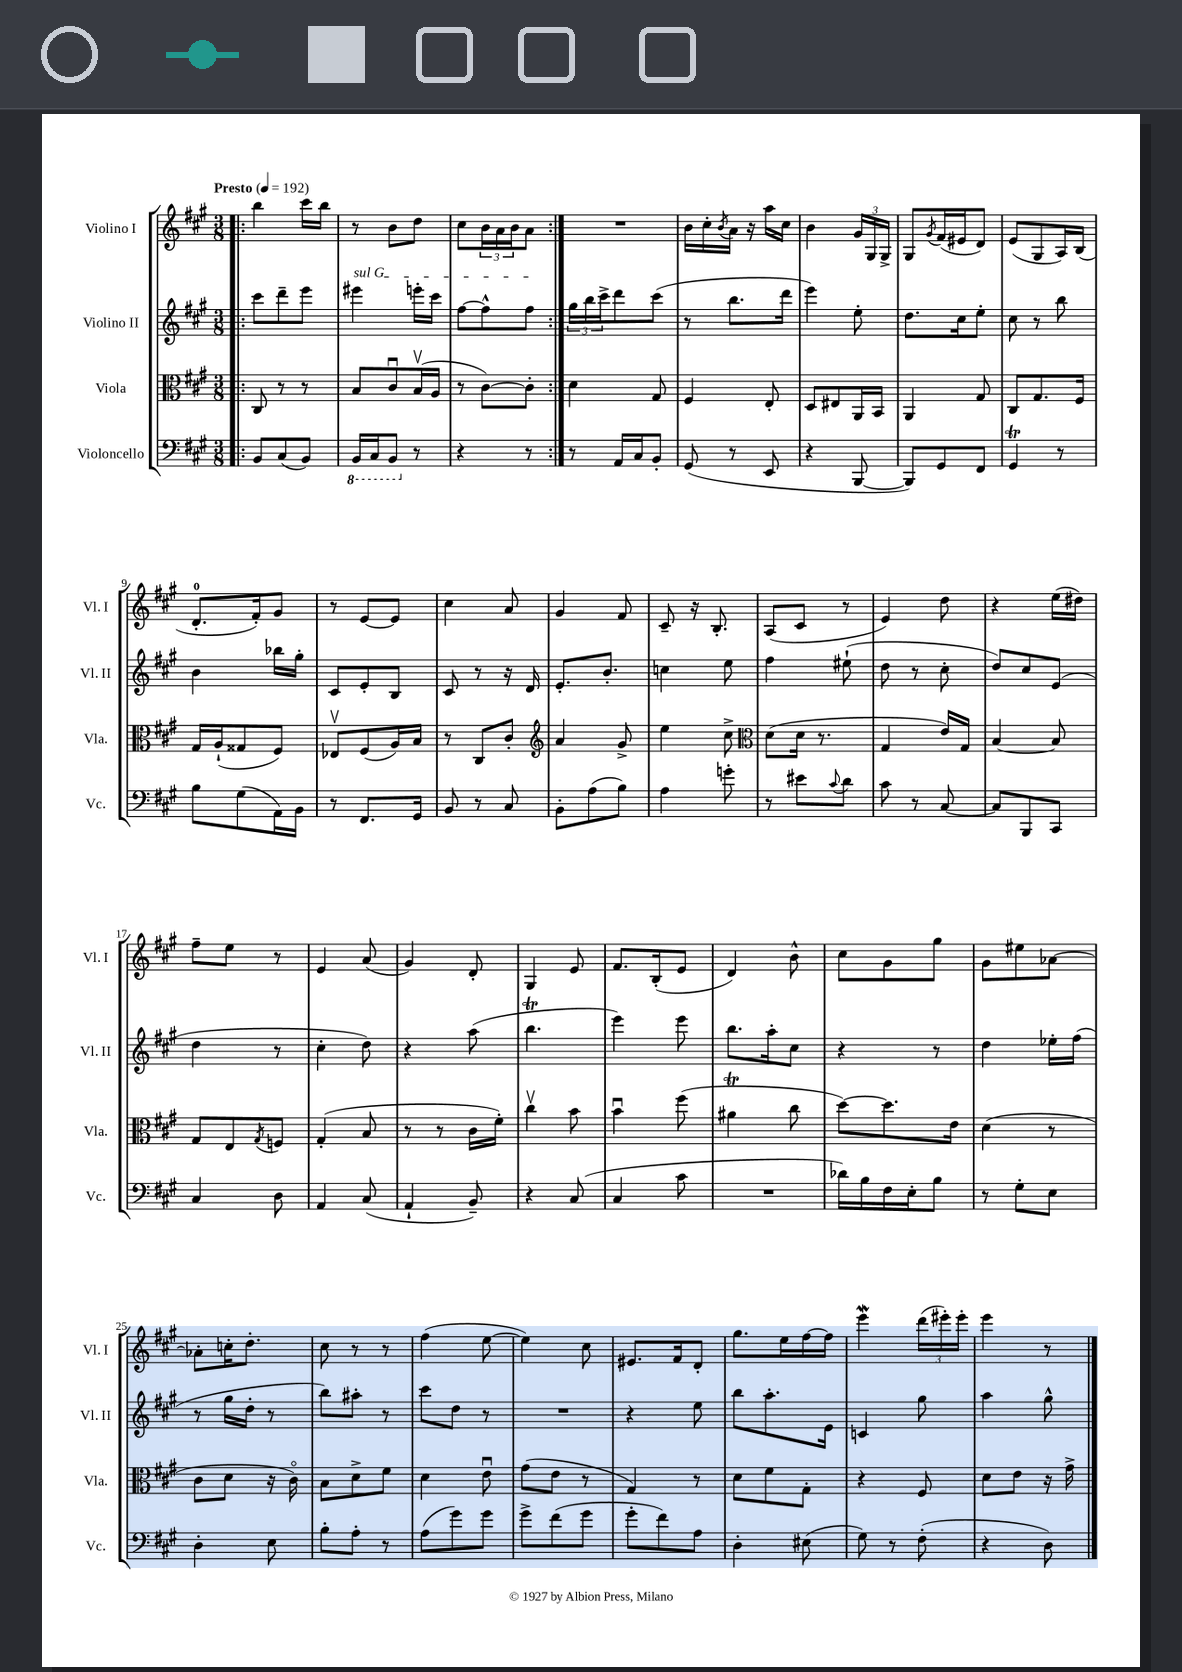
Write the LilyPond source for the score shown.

<<
\new StaffGroup <<
\new Staff = "s0" \with { instrumentName = "Violino I" shortInstrumentName = "Vl. I" } {
    \clef treble \key a \major \numericTimeSignature \time 3/8 \tempo "Presto" 4 = 192
    \repeat volta 2 { \bar ".|:" b''4 cis'''16 b''16 |
    r8 b'8 d''8 |
    cis''8 \tuplet 3/2 { b'16 a'16 b'16 } a'8 | }
    R4. |
    b'16 cis''16-. \acciaccatura { b'8 } a'16 r16 a''16 cis''16 |
    b'4 \tuplet 3/2 { gis'16 gis16 gis16-> } |
    gis8 \acciaccatura { gis'8 } fis'16( eis'16 d'8) |
    e'8( gis8 a16) b16( |
    d'8.-0-. fis'16-.) gis'8 |
    r8 e'8~ e'8 |
    cis''4 a'8 |
    gis'4 fis'8 |
    cis'8-- r16 b8.-. |
    a8( cis'8 r8 |
    e'4) d''8 |
    r4 e''16( dis''16) |
    fis''8-- e''8 r8 |
    e'4 a'8( |
    gis'4) d'8-. |
    gis4 e'8 |
    fis'8. b16-.( e'8 |
    d'4) b'8-^ |
    cis''8 gis'8 gis''8 |
    gis'8 eis''8 aes'8~ |
    aes'8-. c''16-. d''8.-. |
    cis''8 r8 r8 |
    fis''4( e''8~ |
    e''4) cis''8 |
    eis'8. fis'16 d'8-. |
    gis''8. e''16 fis''16~ fis''16 |
    e'''4\mordent \tuplet 3/2 { d'''16( eis'''16-.) eis'''16-. } |
    e'''4 r8 \bar "|." |
}
\new Staff = "s1" \with { instrumentName = "Violino II" shortInstrumentName = "Vl. II" } {
    \clef treble \key a \major \numericTimeSignature \time 3/8
    \repeat volta 2 { \bar ".|:" cis'''8 d'''8-- e'''8 |
    \once \override TextSpanner.bound-details.left.text = \markup { \italic "sul G" } eis'''4\startTextSpan e'''16-. cis'''16 |
    fis''8~ fis''8-^ fis''8\stopTextSpan | }
    \tuplet 3/2 { gis''16 b''16 cis'''16-> } d'''8 cis'''8( |
    r8 b''8. d'''16 |
    e'''4) e''8-. |
    d''8. cis''16 e''8-. |
    cis''8 r8 b''8 |
    b'4 bes''16 gis''16-. |
    cis'8 e'8-. b8 |
    cis'8 r8 r16 d'16 |
    e'8.-. b'8.-. |
    c''4 e''8 |
    fis''4 eis''8-!( |
    d''8 r8 cis''8-. |
    d''8) cis''8 e'8( |
    d''4 r8 |
    cis''4-. d''8) |
    r4 a''8( |
    b''4.\trill |
    e'''4) e'''8 |
    b''8. a''16-. cis''8 |
    r4 r8 |
    d''4 ees''16-. fis''16( |
    r8 gis''16 d''16-. r8 |
    b''8) ais''8-. r8 |
    cis'''8 d''8 r8 |
    R4. |
    r4 e''8 |
    b''8 a''8.-. e'16 |
    c'4 gis''8 |
    a''4 gis''8-^ \bar "|." |
}
\new Staff = "s2" \with { instrumentName = "Viola" shortInstrumentName = "Vla." } {
    \clef alto \key a \major \numericTimeSignature \time 3/8
    \repeat volta 2 { \bar ".|:" cis8 r8 r8 |
    b8 cis'8\downbow b16\upbow( a16 |
    r8 cis'8~) cis'8-. | }
    d'4 gis8 |
    fis4 e8-. |
    d8 eis8 a,16 b,16 |
    a,4 gis8 |
    cis8 gis8. fis16 |
    gis16 a16-!( gisis8 fis8) |
    ees8\upbow fis8( a16) b16 |
    r8 cis8 cis'8-. |
    \clef treble a'4 gis'8-> |
    e''4 cis''8-> |
    \clef alto d'8( d'16 r8. |
    gis4 e'16) gis16 |
    b4~ b8 |
    gis8 e8 \acciaccatura { gis8 } f8 |
    gis4-.( b8 |
    r8 r8 cis'16 fis'16-.) |
    cis''4\upbow b'8 |
    b'4\downbow fis''8( |
    ais'4\trill cis''8 |
    d''8~) d''8. e'16 |
    d'4( r8 |
    cis'8 d'8 r16 cis'16\flageolet) |
    b8 d'8-> fis'8 |
    d'4 e'8\downbow |
    gis'8( e'8 r8 |
    gis4) r8 |
    d'8 fis'8 gis8-. |
    r4 fis8 |
    d'8 e'8 r16 gis'16-> \bar "|." |
}
\new Staff = "s3" \with { instrumentName = "Violoncello" shortInstrumentName = "Vc." } {
    \clef bass \key a \major \numericTimeSignature \time 3/8
    \repeat volta 2 { \bar ".|:" b,8 cis8( b,8) |
    \ottava #-1 b,,16 cis,16 b,,8 \ottava #0 r8 |
    r4 r8 | }
    r8 a,16 cis16 b,8-. |
    gis,8( r8 e,8 |
    r4 b,,8~ |
    b,,8) gis,8 fis,8 |
    gis,4\trill r8 |
    b8 gis8( a,16) b,16 |
    r8 fis,8. gis,16 |
    b,8 r8 cis8 |
    b,8-. a8( b8) |
    a4 g'8-. |
    r8 eis'8 \appoggiatura { cis'8 } d'8 |
    cis'8 r8 cis8~ |
    cis8 b,,8 cis,8 |
    cis4 d8 |
    a,4 cis8( |
    a,4-! b,8--) |
    r4 cis8( |
    cis4 cis'8 |
    R4. |
    des'16) b16 fis16 e16-. b8 |
    r8 gis8-. e8 |
    d4-. e8 |
    b8-. a8-. r8 |
    a8( gis'8) gis'8 |
    gis'8-> fis'8( gis'8 |
    gis'8-. fis'8) a8 |
    d4-. eis8( |
    gis8) r8 fis8-.( |
    r4 d8) \bar "|." |
}
>>
>>
